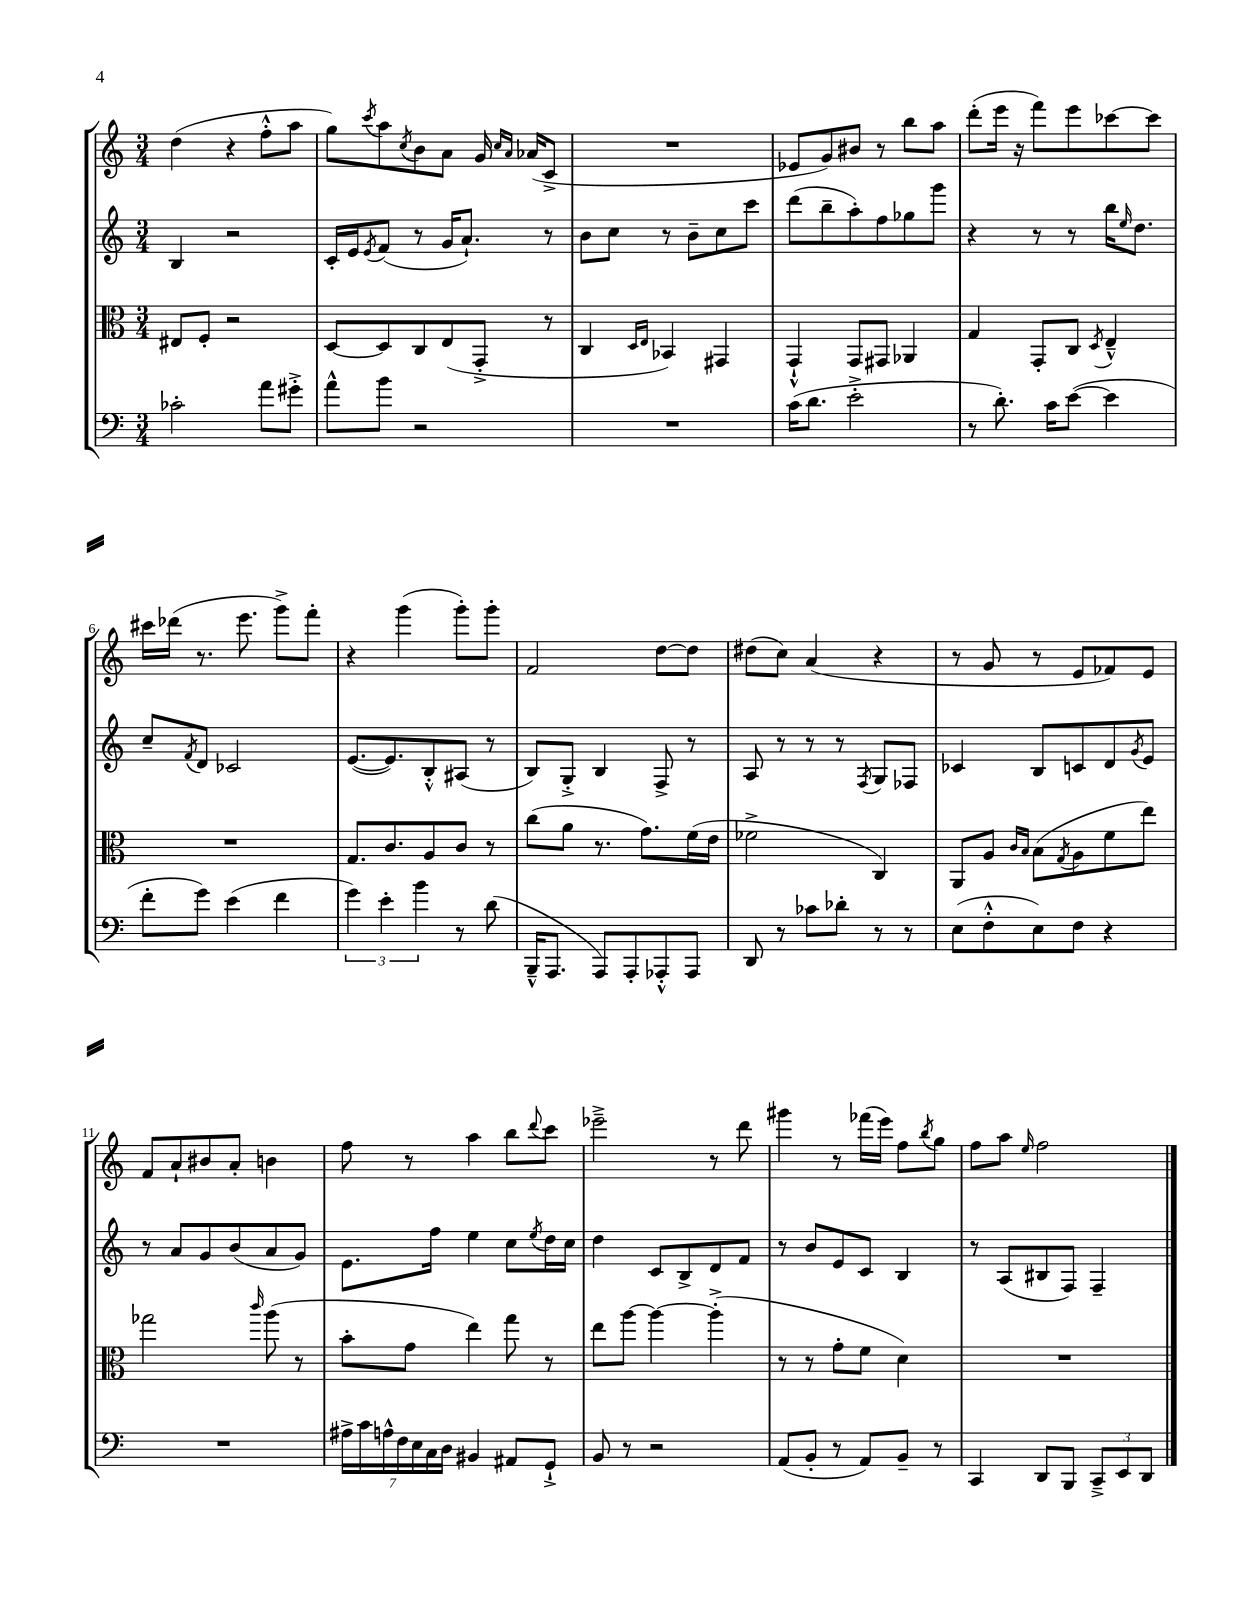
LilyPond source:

<<
\new StaffGroup <<
\new Staff = "s0" {
    \clef treble \key c \major \numericTimeSignature \time 3/4
    d''4( r4 f''8-.-^ a''8 |
    g''8) \acciaccatura { c'''8 } a''8 \acciaccatura { c''8 } b'8 a'8 g'16 \grace { c''16 a'16 } aes'16( c'8-> |
    R2. |
    ees'8 g'8) bis'8 r8 b''8 a''8 |
    d'''8-.( e'''16 r16 f'''8) e'''8 ces'''8~ ces'''8 |
    cis'''16 des'''16( r8. e'''8. g'''8->) f'''8-. |
    r4 g'''4( g'''8-.) g'''8-. |
    f'2 d''8~ d''8 |
    dis''8( c''8) a'4( r4 |
    r8 g'8 r8 e'8 fes'8) e'8 |
    f'8 a'8-! bis'8 a'8-. b'4 |
    f''8 r8 a''4 b''8 \appoggiatura { d'''8 } c'''8 |
    ees'''2---> r8 d'''8 |
    gis'''4 r8 fes'''16( e'''16) f''8 \acciaccatura { b''8 } g''8 |
    f''8 a''8 \grace { e''16 } f''2 \bar "|." |
}
\new Staff = "s1" {
    \clef treble \key c \major \numericTimeSignature \time 3/4
    b4 r2 |
    c'16-. e'16 \acciaccatura { e'8 } f'8( r8 g'16 a'8.-!) r8 |
    b'8 c''8 r8 b'8-- c''8 c'''8 |
    d'''8( b''8-- a''8-.) f''8 ges''8 g'''8 |
    r4 r8 r8 b''16 \grace { e''16 } d''8. |
    c''8-- \acciaccatura { f'8 } d'8 ces'2 |
    e'8.~( e'8.) b8-.-^ ais8( r8 |
    b8) g8-.-> b4 f8-> r8 |
    a8 r8 r8 r8 \acciaccatura { f8 } g8 fes8 |
    ces'4 b8 c'8 d'8 \acciaccatura { g'8 } e'8 |
    r8 a'8 g'8 b'8( a'8 g'8) |
    e'8. f''16 e''4 c''8 \acciaccatura { e''8 } d''16 c''16 |
    d''4 c'8 b8-> d'8 f'8 |
    r8 b'8 e'8 c'8 b4 |
    r8 a8( bis8 f8) f4-- \bar "|." |
}
\new Staff = "s2" {
    \clef alto \key c \major \numericTimeSignature \time 3/4
    eis8 f8-. r2 |
    d8~ d8 c8 e8( g,8-.-> r8 |
    c4 \grace { d16 e16 } bes,4) gis,4 |
    g,4-!-^ g,8 gis,8 aes,4 |
    g4 g,8-. c8 \acciaccatura { d8 } e4---^ |
    R2. |
    g8. c'8. a8 c'8 r8 |
    c''8( a'8 r8. g'8.) f'16( e'16 |
    fes'2-> c4) |
    a,8 a8 \grace { c'16 b16 } b8( \acciaccatura { g8 } a8 f'8 e''8) |
    ges''2 \grace { c'''16 } a''8( r8 |
    b'8-. g'8 e''4) g''8 r8 |
    e''8 a''8~ a''4~ a''4-.->( |
    r8 r8 g'8-. f'8 d'4) |
    R2. \bar "|." |
}
\new Staff = "s3" {
    \clef bass \key c \major \numericTimeSignature \time 3/4
    ces'2-. a'8 gis'8-.-> |
    a'8-^ b'8 r2 |
    R2. |
    c'16( d'8. e'2-.-> |
    r8 d'8.-.) c'16 e'8~( e'4 |
    f'8-. g'8) e'4( f'4 |
    \tuplet 3/2 { g'4) e'4-. b'4 } r8 d'8( |
    b,,16---^ a,,8. a,,8) a,,8-. aes,,8-.-^ aes,,8 |
    d,8 r8 ces'8 des'8-. r8 r8 |
    e8( f8-.-^ e8) f8 r4 |
    R2. |
    \tuplet 7/4 { ais16-> c'16 a16-^ f16 e16 c16 d16 } bis,4 ais,8 g,8-!-> |
    b,8 r8 r2 |
    a,8( b,8-. r8 a,8) b,8-- r8 |
    c,4 d,8 b,,8 \tuplet 3/2 { c,8---> e,8 d,8 } \bar "|." |
}
>>
>>
